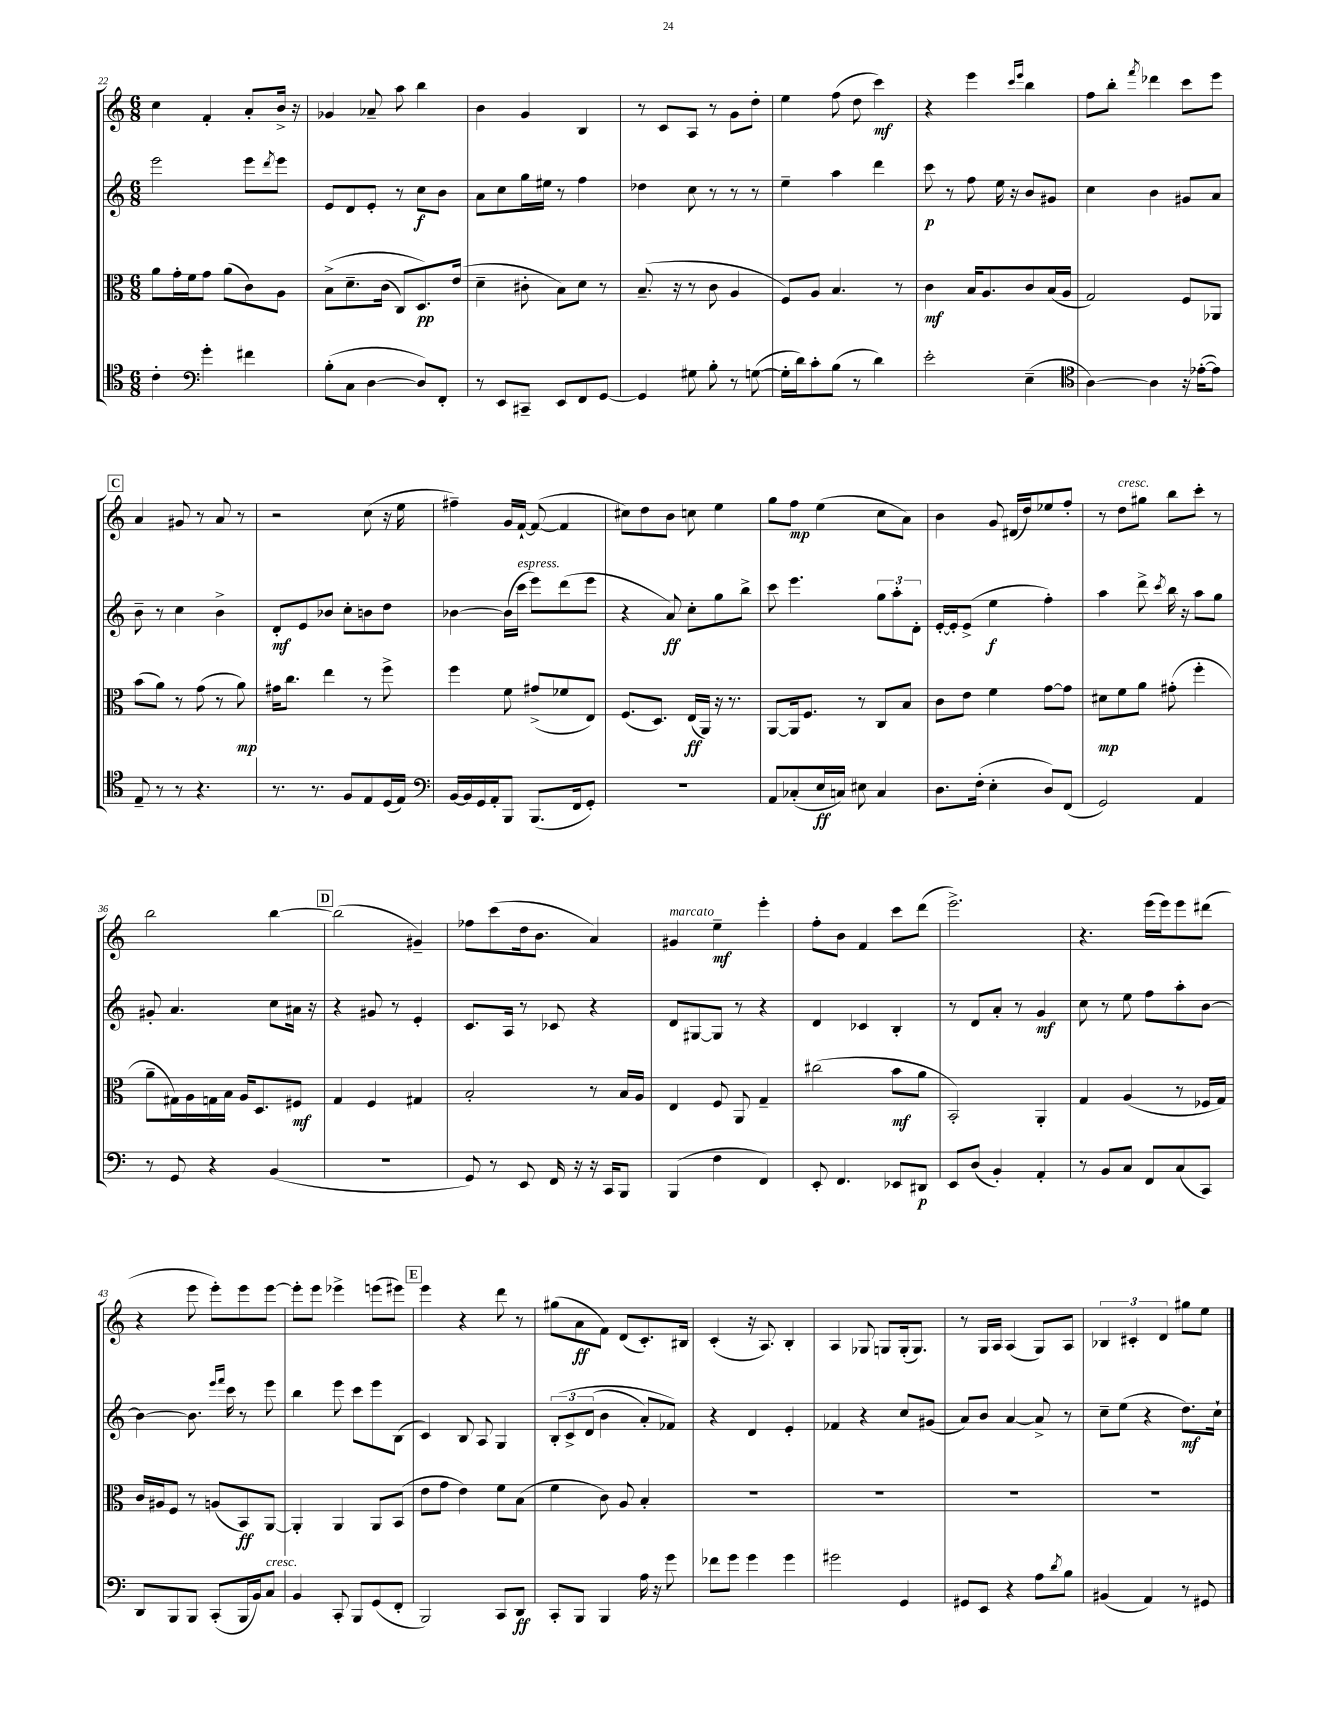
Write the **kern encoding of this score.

**kern	**kern	**kern	**kern
*staff4	*staff3	*staff2	*staff1
*clefC4	*clefC3	*clefG2	*clefG2
*k[]	*k[]	*k[]	*k[]
*M6/8	*M6/8	*M6/8	*M6/8
4c'	8a	2eee	4cc
.	16g'	.	.
.	16f	.	.
*clefF4	*	*	*
4g'	8g	.	4f'
.	(8a	.	.
4f#	8c)	8eee	8a'
.	.	8qddd	.
.	8A	8eee	16b^
.	.	.	16r
=	=	=	=
(8B'	&(8B^	8e	4g-
8C	8.d~	8d	.
[4D	.	8e'	8a-~
.	(16c	.	.
.	8C)	8r	8aa
8D])	8.D&)	8cc	4bb
8FF'	.	8b	.
.	(16e	.	.
=	=	=	=
8r	4d~	8a	4b
8EE	.	8cc	.
8CC#~	8c#'	16gg	4g
.	.	16ee#	.
8EE	8B)	8r	.
8FF	8d	4ff	4B
[8GG	8r	.	.
=	=	=	=
4GG]	(8.B~	4dd-	8r
.	.	.	8c
.	16r	.	.
8G#	8r	8cc	8A
8B'	8c	8r	8r
8r	4A	8r	8g
([8G	.	8r	8dd'
=	=	=	=
16G']	8F)	4ee~	4ee
16d)	.	.	.
8c'	8A	.	.
(8B	4.B	4aa	(8ff
8r	.	.	8dd
4d)	.	4ddd	4ccc)
.	8r	.	.
=	=	=	=
2e'	4c	8ccc	4r
.	.	8r	.
.	16B	8ff	4eee
.	8.A	.	.
.	.	16ee	.
.	.	16r	.
.	.	.	16qqccc
.	.	.	16qqeee
(4E~	8c	8b	4bb
.	(16B	8g#	.
.	16A	.	.
=	=	=	=
*clefC4	*	*	*
[4A)	2G)	4cc	8ff
.	.	.	8bb'
.	.	.	8qfff
4A]	.	4b	4ddd-
16r	8F	8g#	8ccc
([16e-'	.	.	.
8e-])	8AA-	8a	8eee
=	=	=	=
8E~	(8b	8b~	4a
8r	8a)	8r	.
8r	8r	4cc	8g#
4.r	(8g	.	8r
.	8r	4b^	8a
.	8a)	.	8r
=	=	=	=
8.r	16g#	8d'	2r
.	8.cc	.	.
.	.	8e	.
8.r	.	.	.
.	4ee	8b-	.
8F	.	8cc'	.
8E	8r	8b	(8cc
(16D	8ff^	8dd	16r
16E)	.	.	16ee
=	=	=	=
*clefF4	*	*	*
[16BB	4ff	[4b-	4ff#~)
16BB]	.	.	.
16GG	.	.	.
16AA'	.	.	.
8BBB	8f	(16b-]	16g
.	.	16ccc	[16f`
(8.BBB	(8g#^	8eee)	(8f_
.	8f-	(8ddd	4f]
16FF	.	.	.
8GG')	8E)	8eee	.
=	=	=	=
2.r	(8.F	4r	8cc#)
.	.	.	8dd
.	8.D)	.	.
.	.	8a)	8b
.	(16E	8cc'	8cc
.	16AA)	.	.
.	16r	8gg	4ee
.	8.r	.	.
.	.	8bb^	.
=	=	=	=
8AA	[8AA	8ccc	8gg
(8C-'	16AA]	4.eee	8ff
.	8.F	.	.
16E	.	.	(4ee
16C)	.	.	.
8E#	8r	.	.
4C	8C	12gg	8cc
.	.	12aa'	.
.	8B	.	8a)
.	.	12d'	.
=	=	=	=
8.D	8c	[16e'	4b
.	.	16e']	.
.	8e	(8e^	.
(16F'	.	.	.
4E'	4f	4ee	8g
.	.	.	(16d#
.	.	.	16dd)
8D)	[8g	4ff')	8ee-
(8FF	8g]	.	8ff'
=	=	=	=
2GG)	8d#	4aa	8r
.	8f	.	8dd
.	8a	8ddd^	8gg#
.	.	8qccc	.
.	(8g#'	16bb	8bb
.	.	16r	.
4AA	4ff'	8aa	8ccc'
.	.	8gg	8r
=	=	=	=
8r	8a~	8g#'	2bb
8GG	16G#)	4.a	.
.	16A	.	.
4r	16G	.	.
.	16B	.	.
.	16A	.	.
.	8.D	.	.
(4BB	.	8cc	[4bb
.	8F#	16a#	.
.	.	16r	.
=	=	=	=
2.r	4G	4r	(2bb]
.	4F	8g#	.
.	.	8r	.
.	4G#	4e'	4g#~)
=	=	=	=
8GG)	2B'	8.c	8ff-
8r	.	.	(8ccc
.	.	16A	.
8EE	.	8r	16dd
.	.	.	8.b
16FF	.	8c-	.
16r	.	.	.
16r	8r	4r	4a)
16CC	.	.	.
8BBB	16B	.	.
.	16A	.	.
=	=	=	=
(4BBB	4E	8d	4g#
.	.	[8G#	.
4F	8F	8G#]	4ee~
.	8AA	8r	.
4FF)	4G~	4r	4eee'
=	=	=	=
8EE'	(2cc#	4d	8ff'
4.FF	.	.	8b
.	.	4c-	4f
8EE-	8b	4B'	8ccc
8DD#	8a	.	(8ddd
=	=	=	=
8EE	2BB')	8r	2.eee^)
(8D	.	8d	.
4BB')	.	8a'	.
.	.	8r	.
4AA'	4AA'	4g	.
=	=	=	=
8r	4G	8cc	4.r
8BB	.	8r	.
8C	(4A	8ee	.
8FF	.	8ff	(16eee
.	.	.	16eee)
(8C	8r	8aa'	8eee
8CC)	16F-	[8b	(8ddd#
.	16G)	.	.
=	=	=	=
8DD	16c	4b_	4r
.	16A#	.	.
8BBB	8F	.	.
8BBB	8r	8.b]	8eee
(8CC'	(8A	.	8eee')
.	.	16qqeee	.
.	.	16qqfff	.
.	.	16ccc	.
16BBB	8BB)	8r	8eee
16BB)	.	.	.
8C	[8AA	8eee	[8eee
=	=	=	=
4BB	4AA']	4bb	8eee']
.	.	.	8eee
8CC'	4AA	8eee	4eee-^
8BBB	.	8ccc	.
(8GG	8AA	8eee	(8eee
8FF'	(8BB	(8B	8eee#)
=	=	=	=
2BBB)	8e	4c)	4eee
.	8g	.	.
.	4e)	8B	4r
.	.	8A	.
8CC	8f	4G	8ddd
8DD	(8B	.	8r
=	=	=	=
8CC'	4f	&(12B'	(8gg#
.	.	12c^	.
8BBB	.	.	8a
.	.	(12d	.
4BBB	8c)	4b	8f)
.	8A	.	(8d
16A	4B'	8a')	8.c')
16r	.	.	.
8g	.	8f-&)	.
.	.	.	16B#
=	=	=	=
8f-	2.r	4r	(4c'
8g	.	.	.
4g	.	4d	16r
.	.	.	8.A)
4g	.	4e'	4B'
=	=	=	=
2g#	2.r	4f-	4A
.	.	4r	8G-
.	.	.	8G
4GG	.	8cc	(16G'
.	.	.	8.G)
.	.	(8g#	.
=	=	=	=
8GG#	2.r	8a)	8r
8EE	.	8b	16G
.	.	.	16A
4r	.	[4a	(4A
8A	.	8a^]	8G)
8qd	.	.	.
8B	.	8r	8A
=	=	=	=
(4BB#	2.r	8cc~	6B-
.	.	(8ee	.
.	.	.	6c#'
4AA)	.	4r	.
.	.	.	6d
8r	.	8.dd)	8gg#
8GG#	.	.	8ee
.	.	16cc`	.
==	==	==	==
*-	*-	*-	*-
